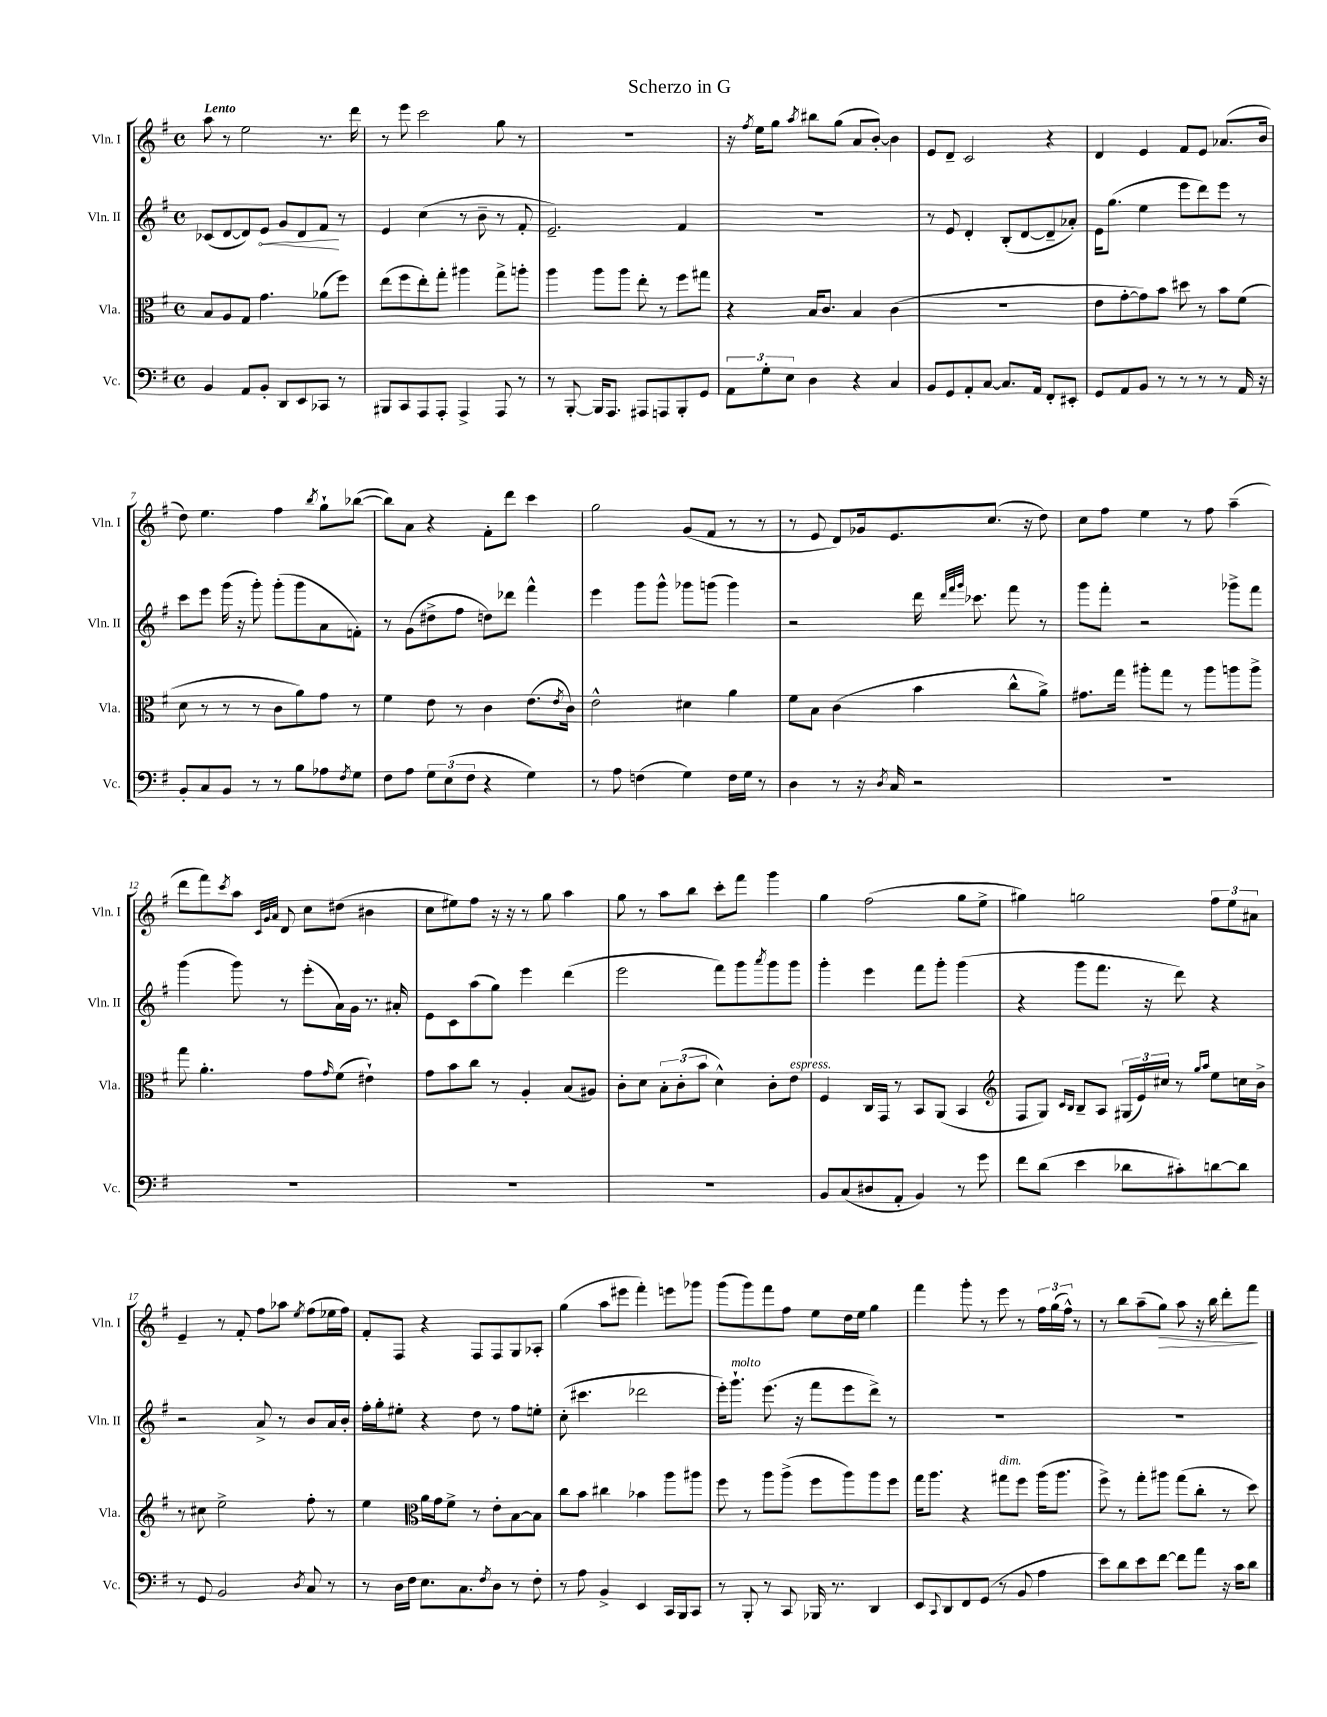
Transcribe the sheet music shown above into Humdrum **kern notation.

**kern	**kern	**kern	**dynam	**kern	**dynam
*part4	*part3	*part2	*part2	*part1	*part1
*staff4	*staff3	*staff2	*staff2	*staff1	*staff1
*I"Vc.	*I"Vla.	*I"Vln. II	*	*I"Vln. I	*
*I'Vc.	*I'Vla.	*I'Vln. II	*	*I'Vln. I	*
*clefF4	*clefC3	*clefG2	*	*clefG2	*
*k[f#]	*k[f#]	*k[f#]	*	*k[f#]	*
*M4/4	*M4/4	*M4/4	*	*M4/4	*
*met(c)	*met(c)	*met(c)	*	*met(c)	*
=1	=1	=1	=1	=1	=1
!	!	!	!	!LO:TX:a:B:t=Lento	!
4BB/	8B/L	(8c-X/L	.	8aa\	.
.	8A/	[8d/	.	8r	.
8AA/L	8G/J	8d/])	.	2ee\	.
!	!	!	!LO:HP:b	!	!
8BB'/J	4.g\	8e/J	<	.	.
8DD/L	.	8g/L	.	.	.
8EE/	.	8d/	.	.	.
8CC-X/J	(8a-X\L	8f#/J	.	8.r	.
8r	8ff#\J)	8r	[	.	.
.	.	.	.	16ddd\	.
=2	=2	=2	=2	=2	=2
8BBB#X/L	(8ee\L	4e/	.	8r	.
8CC/	8ff#\	.	.	8eee\	.
8AAA/	8ee'\)	(4cc\	.	2ccc\	.
8AAA'/J	8gg'\J	.	.	.	.
4AAA^/	4aa#X\	8r	.	.	.
.	.	8b~\	.	.	.
8AAA/	8gg^\L	8r	.	8gg\	.
8r	8aan'\J	8f#'/	.	8r	.
=3	=3	=3	=3	=3	=3
8r	4aa\	2.e~/)	.	1r	.
[8BBB'/	.	.	.	.	.
16BBB/KL]	8aa\L	.	.	.	.
8.AAA/J	.	.	.	.	.
.	8aa\J	.	.	.	.
8AAA#X/L	8ee'\	.	.	.	.
8AAAn/	8r	.	.	.	.
8BBB'/	8ff#\L	4f#/	.	.	.
8GG/J	8gg#X\J	.	.	.	.
=4	=4	=4	=4	=4	=4
12AA\L	4r	1r	.	16r	.
.	.	.	.	8qff#/	.
.	.	.	.	16ee\KL	.
12G'\	.	.	.	.	.
.	.	.	.	8gg\J	.
12E\J	.	.	.	.	.
.	.	.	.	8qaa/	.
4D\	16B/KL	.	.	8bb#X\L	.
.	8.c/J	.	.	.	.
.	.	.	.	(8gg\J	.
4r	4B/	.	.	8a/L	.
.	.	.	.	[8b'/J)	.
4C/	(4c\	.	.	4b\]	.
=5	=5	=5	=5	=5	=5
8BB/L	1r	8r	.	8e/L	.
8GG/	.	8e/	.	8d~/J	.
8AA'/	.	4d'/	.	2c/	.
[8C/J	.	.	.	.	.
8.C/L]	.	(8B'/L	.	.	.
.	.	[8d/	.	.	.
16AA/Jk	.	.	.	.	.
8FF#'/L	.	8d~/]	.	4r	.
8EE#X'/J	.	8a-X'/J)	.	.	.
=6	=6	=6	=6	=6	=6
8GG/L	8e\L	16e\KL	.	4d/	.
.	.	(8.gg\J	.	.	.
8AA/	[8g'\	.	.	.	.
8BB/J	8g\])	4ee\	.	4e/	.
8r	8b\J	.	.	.	.
8r	8dd#X\	8eee\L	.	8f#/L	.
8r	8r	8ddd\)	.	8e/J	.
8r	8b\L	8eee\J	.	(8.a-X/L	.
16AA/	(8f#\J	8r	.	.	.
16r	.	.	.	16b/Jk	.
!!LO:LB:g=z
=7	=7	=7	=7	=7	=7
8BB'/L	8d\	8ccc\L	.	8dd\)	.
8C/	8r	8eee\J	.	4.ee\	.
8BB/J	8r	(16ggg\	.	.	.
.	.	16r	.	.	.
8r	8r	8ggg'\)	.	.	.
8r	8c\L	(8ggg'\L	.	4ff#\	.
8B\L	8a\)	8ggg\	.	.	.
.	.	.	.	8qbb/	.
8A-X\	8g\J	8a\	.	8gg`\L	.
8qF#/	.	.	.	.	.
8G\J	8r	8fn'\J)	.	([8bb-X\J	.
=8	=8	=8	=8	=8	=8
8F#\L	4f#\	8r	.	8bb-\L])	.
8A\J	.	(8g\L	.	8a\J	.
12G\L	8e\	8dd#X^\	.	4r	.
(12E\	.	.	.	.	.
.	8r	8ff#\J	.	.	.
12F#\J	.	.	.	.	.
4r	4c\	8ddn\L)	.	8f#'\L	.
.	.	8ddd-X\J	.	8ddd\J	.
4G\)	(8.e\L	4fff#^^\	.	4ccc\	.
.	8qe/	.	.	.	.
.	16c\Jk)	.	.	.	.
=9	=9	=9	=9	=9	=9
8r	2e^^\	4eee\	.	2gg\	.
8A\	.	.	.	.	.
(4Fn\	.	8ggg\L	.	.	.
.	.	8ggg^^\J	.	.	.
4G\)	4d#X\	8ggg-X\L	.	(8g/L	.
.	.	(8gggn\J	.	8f#/J	.
16F\LL	4a\	4ggg\)	.	8r	.
16G\JJ	.	.	.	.	.
8r	.	.	.	8r	.
=10	=10	=10	=10	=10	=10
4D\	8f#\L	2r	.	8r	.
.	8B\J	.	.	8e/	.
8r	(4c\	.	.	8d/L)	.
16r	.	.	.	16g-X/k	.
8qD/	.	.	.	.	.
16C/	.	.	.	8.e/	.
2r	4b\	16ddd\	.	.	.
.	.	32qqddd/LLL	.	.	.
.	.	32qqfff#/	.	.	.
.	.	32qqggg/JJJ	.	.	.
.	.	8.ccc-X\	.	.	.
.	.	.	.	(8.cc/J	.
.	8cc^^\L	8fff#\	.	.	.
.	.	.	.	16r	.
.	8a^\J)	8r	.	8dd\)	.
=11	=11	=11	=11	=11	=11
1r	8.g#X\L	8ggg\L	.	8cc\L	.
.	.	8fff#'\J	.	8ff#\J	.
.	16gg\Jk	.	.	.	.
.	8aa#X'\L	2r	.	4ee\	.
.	8gg\J	.	.	.	.
.	8r	.	.	8r	.
.	8aa#\L	.	.	8ff#\	.
.	8aan\	8ggg-X^\L	.	(4aa~\	.
.	8aa^\J	8fff#\J	.	.	.
!!LO:LB:g=z
=12	=12	=12	=12	=12	=12
1r	8gg\	(4ggg\	.	8ddd\L	.
.	4.a'\	.	.	8fff#\)	.
.	.	.	.	8qccc/	.
.	.	8ggg\)	.	8aa\J	.
.	.	.	.	32qqc/LLL	.
.	.	.	.	32qqg/	.
.	.	.	.	32qqa/JJJ	.
.	.	8r	.	8d/	.
.	8g\L	(8eee'\L	.	8cc\L	.
.	16qqg/	.	.	.	.
.	(8f#\J	16a\L)	.	(8dd#X\J	.
.	.	16g\JJ	.	.	.
.	4e#X`\)	8.r	.	4b#X\	.
.	.	16a#X'/	.	.	.
=13	=13	=13	=13	=13	=13
1r	8g\L	8e\L	.	8cc\L	.
.	8b\	8c\	.	8ee#X\)	.
.	8cc\J	(8aa\	.	8ff#\J	.
.	8r	8gg\J)	.	16r	.
.	.	.	.	16r	.
.	4A'/	4eee\	.	8r	.
.	.	.	.	8gg\	.
.	(8B/L	(4ddd\	.	4aa\	.
.	8A#X/J)	.	.	.	.
=14	=14	=14	=14	=14	=14
1r	8c'\L	2eee\	.	8gg\	.
.	8d\J	.	.	8r	.
.	12B'\L	.	.	8aa\L	.
.	(12c'\	.	.	.	.
.	.	.	.	8bb\J	.
.	12b\J	.	.	.	.
.	4d^^\)	8fff#\L)	.	8ccc'\L	.
.	.	8ggg\	.	8fff#\J	.
.	.	8qaaa/	.	.	.
.	8c'\L	8ggg\	.	4ggg\	.
!	!LO:TX:a:i:t=espress.	!	!	!	!
.	8e\J	8ggg\J	.	.	.
=15	=15	=15	=15	=15	=15
8BB/L	4F#/	4ggg'\	.	4gg\	.
(8C/	.	.	.	.	.
8D#X/	16C/LL	4eee\	.	(2ff#\	.
.	16GG/JJ	.	.	.	.
8AA'/J	8r	.	.	.	.
4BB/)	8BB/L	8fff#\L	.	.	.
.	(8AA/J	8ggg'\J	.	.	.
8r	4BB/	(4ggg\	.	8gg\L	.
8g\	.	.	.	8ee^\J	.
=16	=16	=16	=16	=16	=16
*	*clefG2	*	*	*	*
8f#\L	8F#/L	4r	.	4gg#X\)	.
(8d\J	8G/J)	.	.	.	.
.	16qqc/LL	.	.	.	.
.	16qqB/JJ	.	.	.	.
4e\	8B~/L	8ggg\L	.	2ggn\	.
.	8A/J	8.fff#\J	.	.	.
8d-X\L	(24G#X/LL	.	.	.	.
.	24e/)	.	.	.	.
.	.	16r	.	.	.
.	24cc#X/JJ	.	.	.	.
8c#X'\)	8r	8ddd\)	.	.	.
.	16qqgg/LL	.	.	.	.
.	16qqaa/JJ	.	.	.	.
[8dn\	8ee\L	4r	.	12ff#\L	.
.	.	.	.	12ee\	.
8d\J]	16ccn\L	.	.	.	.
.	.	.	.	12a#X\J	.
.	16b^\JJ	.	.	.	.
!!LO:LB:g=z
=17	=17	=17	=17	=17	=17
8r	8r	2r	.	4e~/	.
8GG/	8cc#X\	.	.	.	.
2BB/	2ee^\	.	.	8r	.
.	.	.	.	8f#'/	.
.	.	8a^/	.	8ff#\L	.
.	.	8r	.	8aa-X\J	.
8qD/	.	.	.	8qee/	.
8C/	8ff#'\	8b/L	.	(8ff#\L	.
8r	8r	16a/L	.	16ee-X\L	.
.	.	16b'/JJ	.	16ff#\JJ)	.
=18	=18	=18	=18	=18	=18
8r	4ee\	16ff#'\LL	.	8f#'/L	.
.	.	16gg'\J	.	.	.
16D\LL	.	8ee#X'\J	.	8F#/J	.
16F#\JJ	.	.	.	.	.
*	*clefC3	*	*	*	*
8.E\L	16a\LL	4r	.	4r	.
.	16g\J	.	.	.	.
.	8f#^\J	.	.	.	.
8.C\	.	.	.	.	.
.	8r	8dd\	.	8F#/L	.
8qF#/	.	.	.	.	.
8D\J	8e'\L	8r	.	8F#/	.
8r	[8B\	8ff#\L	.	8G/	.
8F#'\	8B\J]	8een'\J	.	8A-X'/J	.
=19	=19	=19	=19	=19	=19
8r	8cc\L	(8cc'\	.	(4gg\	.
8A\	8b\J	4.ccc#X\	.	.	.
4BB^/	4cc#X\	.	.	8aa\L	.
.	.	.	.	8eee#X\J	.
4EE/	4b-X\	2ddd-X\	.	4fff#'\)	.
16CC/LL	8aa\L	.	.	8eeen\L	.
16BBB/J	.	.	.	.	.
8CC/J	8aa#X\J	.	.	8ggg-X\J	.
=20	=20	=20	=20	=20	=20
8r	8ff#\	16eee'\KL)	.	(8ggg\L	.
!	!	!LO:TX:a:i:t=molto	!	!	!
.	.	8.ggg`\J	.	.	.
8BBB'/	8r	.	.	8ggg\)	.
8r	8aa\L	(8.eee\	.	8fff#\	.
8CC/	(8aa^\J	.	.	8ff#\J	.
.	.	16r	.	.	.
16BBB-X/	8ff#\L	8fff#\L	.	8ee\L	.
8.r	.	.	.	.	.
.	8aa\)	8eee\	.	16dd\L	.
.	.	.	.	16ee\JJ	.
4DD/	8aa\	8ddd^\J)	.	4gg\	.
.	8ff#\J	8r	.	.	.
=21	=21	=21	=21	=21	=21
8EE/L	16gg\KL	1r	.	4fff#\	.
.	8.aa\J	.	.	.	.
8qqCC/	.	.	.	.	.
8DD/	.	.	.	.	.
8FF#/	4r	.	.	8ggg'\	.
(8GG/J	.	.	.	8r	.
!	!LO:TX:a:i:t=dim.	!	!	!	!
8r	8gg#X\L	.	.	8eee\	.
8BB/	8ff#\J	.	.	8r	.
4A\	(16aa\KL	.	.	24ff#\LL	.
.	.	.	.	(24gg\	.
.	8.aa\J	.	.	.	.
.	.	.	.	24ff#^^\JJ)	.
.	.	.	.	8r	.
=22	=22	=22	=22	=22	=22
8e\L)	8ff#^\)	1r	.	8r	.
8d\	8r	.	.	8bb\L	.
8e\	8gg'\L	.	.	(8aa~\	.
!	!	!	!	!	!LO:HP:b
[8f#\J	8aa#X\J	.	.	8gg\J)	>
8f#\L]	(8gg\L	.	.	8aa\	.
8a\J	8cc'\J	.	.	16r	.
.	.	.	.	16bb\	.
16r	8r	.	.	8ddd'\L	.
16c\KL	.	.	.	.	.
8d\J	8dd\)	.	.	8fff#\J	.
.	.	.	.	.	]
==	==	==	==	==	==
*-	*-	*-	*-	*-	*-
